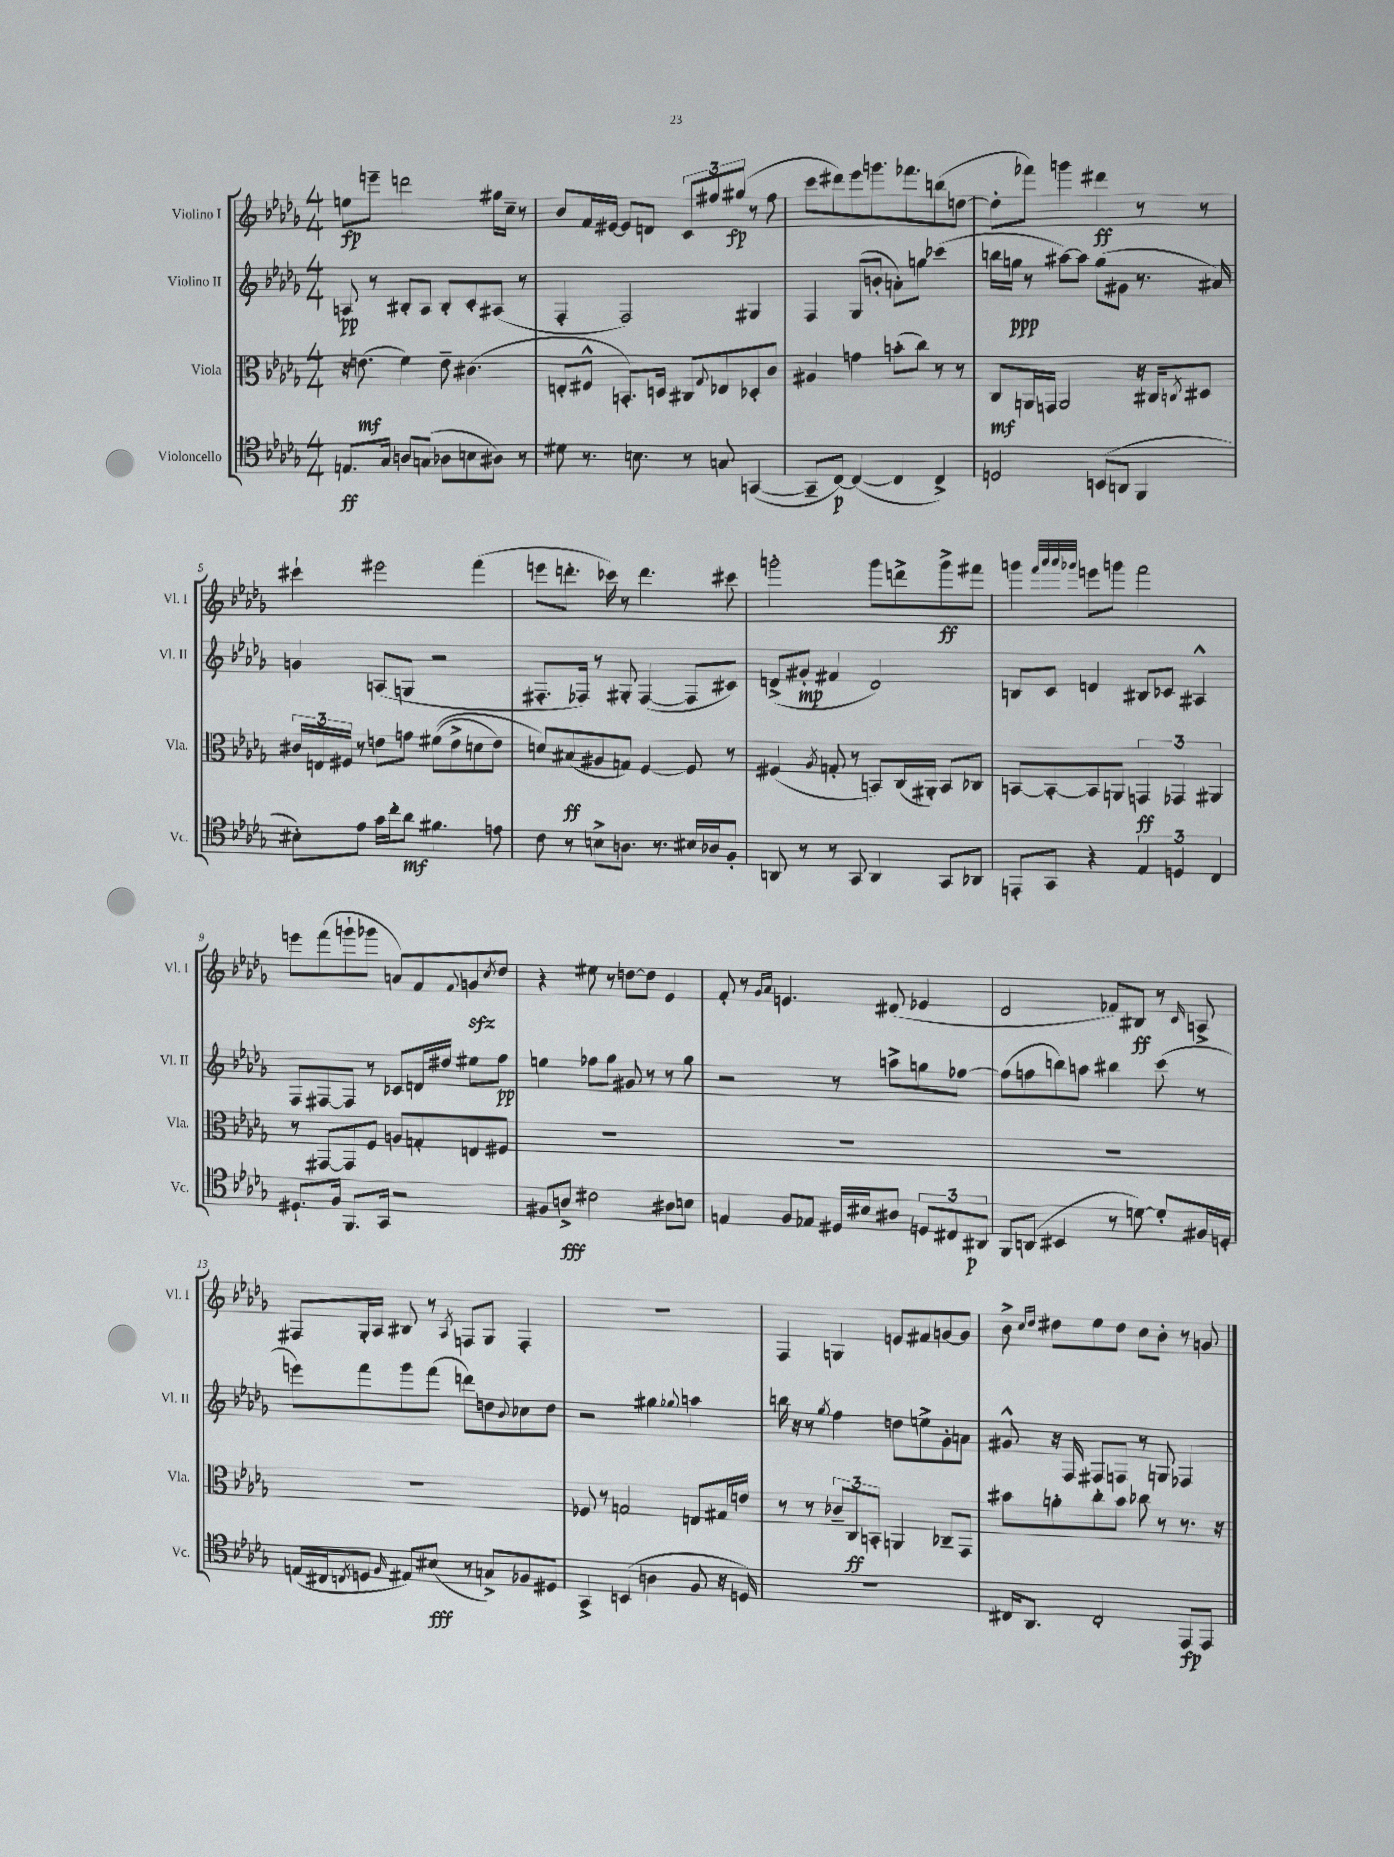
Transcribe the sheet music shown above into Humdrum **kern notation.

**kern	**kern	**kern	**kern
*staff4	*staff3	*staff2	*staff1
*clefC4	*clefC3	*clefG2	*clefG2
*k[b-e-a-d-g-]	*k[b-e-a-d-g-]	*k[b-e-a-d-g-]	*k[b-e-a-d-g-]
*M4/4	*M4/4	*M4/4	*M4/4
8.E	16r	8A	8ee
.	(8.e	.	.
.	.	8r	8eee~
16G-	.	.	.
8A	4f)	8B#'	2ddd
(8G	.	8A	.
8A-	8e~	8B#'	.
8B	(4.c#	8c'	.
8A#)	.	(8A#	16gg#
.	.	.	16cc~
8r	.	8r	8r
=	=	=	=
8d#	8E'	4F'	8b-
8.r	8F#^^	.	16f
.	.	.	[16e#
.	8.BB')	2F)	8e#]
8.B	.	.	.
.	.	.	8d
.	16D	.	.
8r	8C#	.	12c
.	.	.	12ff#
.	8qqG-	.	.
8G	8E-	.	.
.	.	.	(12gg#
([4GG	8D-'	4G#	8r
.	8c	.	8ff#
=	=	=	=
8GG~]	4A#	4F	8ccc
[8C)	.	.	8ddd#)
(4C_	4g	(8G-	8eee-
.	.	8b'	8.ggg
4C]	(8b'	8a')	.
.	.	.	8.fff-
.	8cc)	8gg	.
4C^)	8r	(4ccc-	(8bb
.	8r	.	[8dd
=	=	=	=
2D	8C	16bb	8dd']
.	.	16gg	.
.	16AA	8r	8fff-)
.	16GG	.	.
.	2AA	[8aa#)	4ggg
.	.	8aa#]	.
(8BB	.	(8gg	4ddd#
8AA	.	8g#	.
4FF	16r	8.r	8r
.	16C#	.	.
.	8qC	.	.
.	8D#	.	8r
.	.	16a#)	.
=	=	=	=
8B#')	24c#	4g	4ccc#`
.	24E	.	.
.	24F#	.	.
8e-	8r	.	.
16g-	8e	(8A	2eee#
16cc'	.	.	.
8a-	8g	8G	.
4.f#	&((8f#	2r	.
.	8e^	.	.
.	8d	.	(4fff
8e	8e)	.	.
=	=	=	=
8c	8d&)	8.F#'	8eee
8r	(8B#	.	8.ddd'
.	.	16F-)	.
8B^	8A#	8r	.
.	.	.	16ccc-)
8.A	8G)	8G#'	8r
.	[4F	([4F-	4.ddd
8.r	.	.	.
16B#	8F]	8F-]	.
16A-	.	.	.
8F'	8r	8c#)	8ccc#
=	=	=	=
8AA	(4F#	(8d^	2ggg'
8r	.	8g#'	.
.	8qA-	.	.
8r	8G'	4f#	.
8GG-	8r	.	.
4AA	8BB)	2d)	8ggg
.	(16C	.	8ddd^
.	16AA#')	.	.
8GG-	8BB	.	8ggg^
8AA-	8C-	.	8fff#
=	=	=	=
8EE'	[8BB	8B	4ggg
8GG-	8BB'_	8c	.
.	.	.	32qqfff
.	.	.	32qqaaa-
.	.	.	32qqaaa-
.	.	.	32qqggg-
4r	8BB]	4d	8eee
.	8AA	.	8ggg
6E-	6GG	8B#	2fff
.	.	8c-	.
6D	6GG-	.	.
.	.	4A#^^	.
6C	6AA#	.	.
=	=	=	=
8.D#`	8r	8F	8eee
.	[8GG#	[8F#	(8fff
16F	.	.	.
8.FF	8GG#]	8F#]	8ggg`
.	8F	8r	8ggg-
16GG-	.	.	.
2r	8A	8c-	8a)
.	8G'	16d	8f
.	.	16dd#	.
.	.	.	8qqf
.	8E	8ee#	8g
.	.	.	8qcc
.	8F#	8ff	8dd-
=	=	=	=
8F#	1r	4ee	4r
8A^	.	.	.
2c#	.	8ff-	8ee#
.	.	8gg-	8r
.	.	8g#	[8dd
.	.	8r	8dd]
8A#	.	8r	4e-
8B	.	8gg-	.
=	=	=	=
4E	1r	2r	8f'
.	.	.	8r
.	.	.	16qqg-
.	.	.	16qqa-
8F	.	.	4.e
8E-	.	.	.
16D#	.	8r	.
16B#	.	.	.
8A#	.	8aa^	(8d#
12D	.	8gg	4e-
12C#	.	.	.
.	.	[8ff-	.
12AA#	.	.	.
=	=	=	=
8FF	1r	(8ff-]	2d-
(8AA	.	8ff	.
4BB#	.	8bb)	.
.	.	8aa	.
8r	.	4bb#	8f-)
[8d)	.	.	8B#
8d']	.	(8ccc	8r
.	.	.	16qqc
16F#	.	8r	8A^
16D'	.	.	.
=	=	=	=
(16E	1r	8eee)	8F#
16C#	.	.	.
8qC	.	.	.
8D	.	8fff	16G-'
.	.	.	16A-
16qqF	.	.	.
8E#)	.	8ggg-	8B#
(8B#	.	(8fff	8r
.	.	.	8qA-
8r	.	8ddd)	8F
8G^)	.	8dd	8G-
.	.	8qqb-	.
8F-	.	8cc-	4F'
8D#	.	8dd	.
=	=	=	=
4GG-^	8F-	2r	1r
.	8r	.	.
(4BB	2G	.	.
4A	.	4gg#	.
.	.	8qqgg-	.
8F	8E	4aa	.
16r	16G#	.	.
16D)	16e	.	.
=	=	=	=
1r	8r	16bb	4F
.	.	16r	.
.	8r	8r	.
.	.	8qgg-	.
.	12c-~	4ff	4G
.	12C	.	.
.	12BB'	.	.
.	4AA	8dd	8e
.	.	8ee^	8f#
.	8C-~	8g-'	[8g
.	8GG-	8a	8g]
=	=	=	=
16C#	8b#	8g#^^	8b-^
8.AA-	.	.	.
.	.	.	16qqcc
.	.	.	16qqdd-
.	8a'	16r	8dd#
.	.	16F	.
2C#'	8cc'	8F#	8ee-
.	8b#	8F	8dd#
.	8cc-	8r	8cc
.	8r	8G	8b-'
8EE-	8.r	4F-	8r
8EE-	.	.	8g
.	16r	.	.
==	==	==	==
*-	*-	*-	*-
